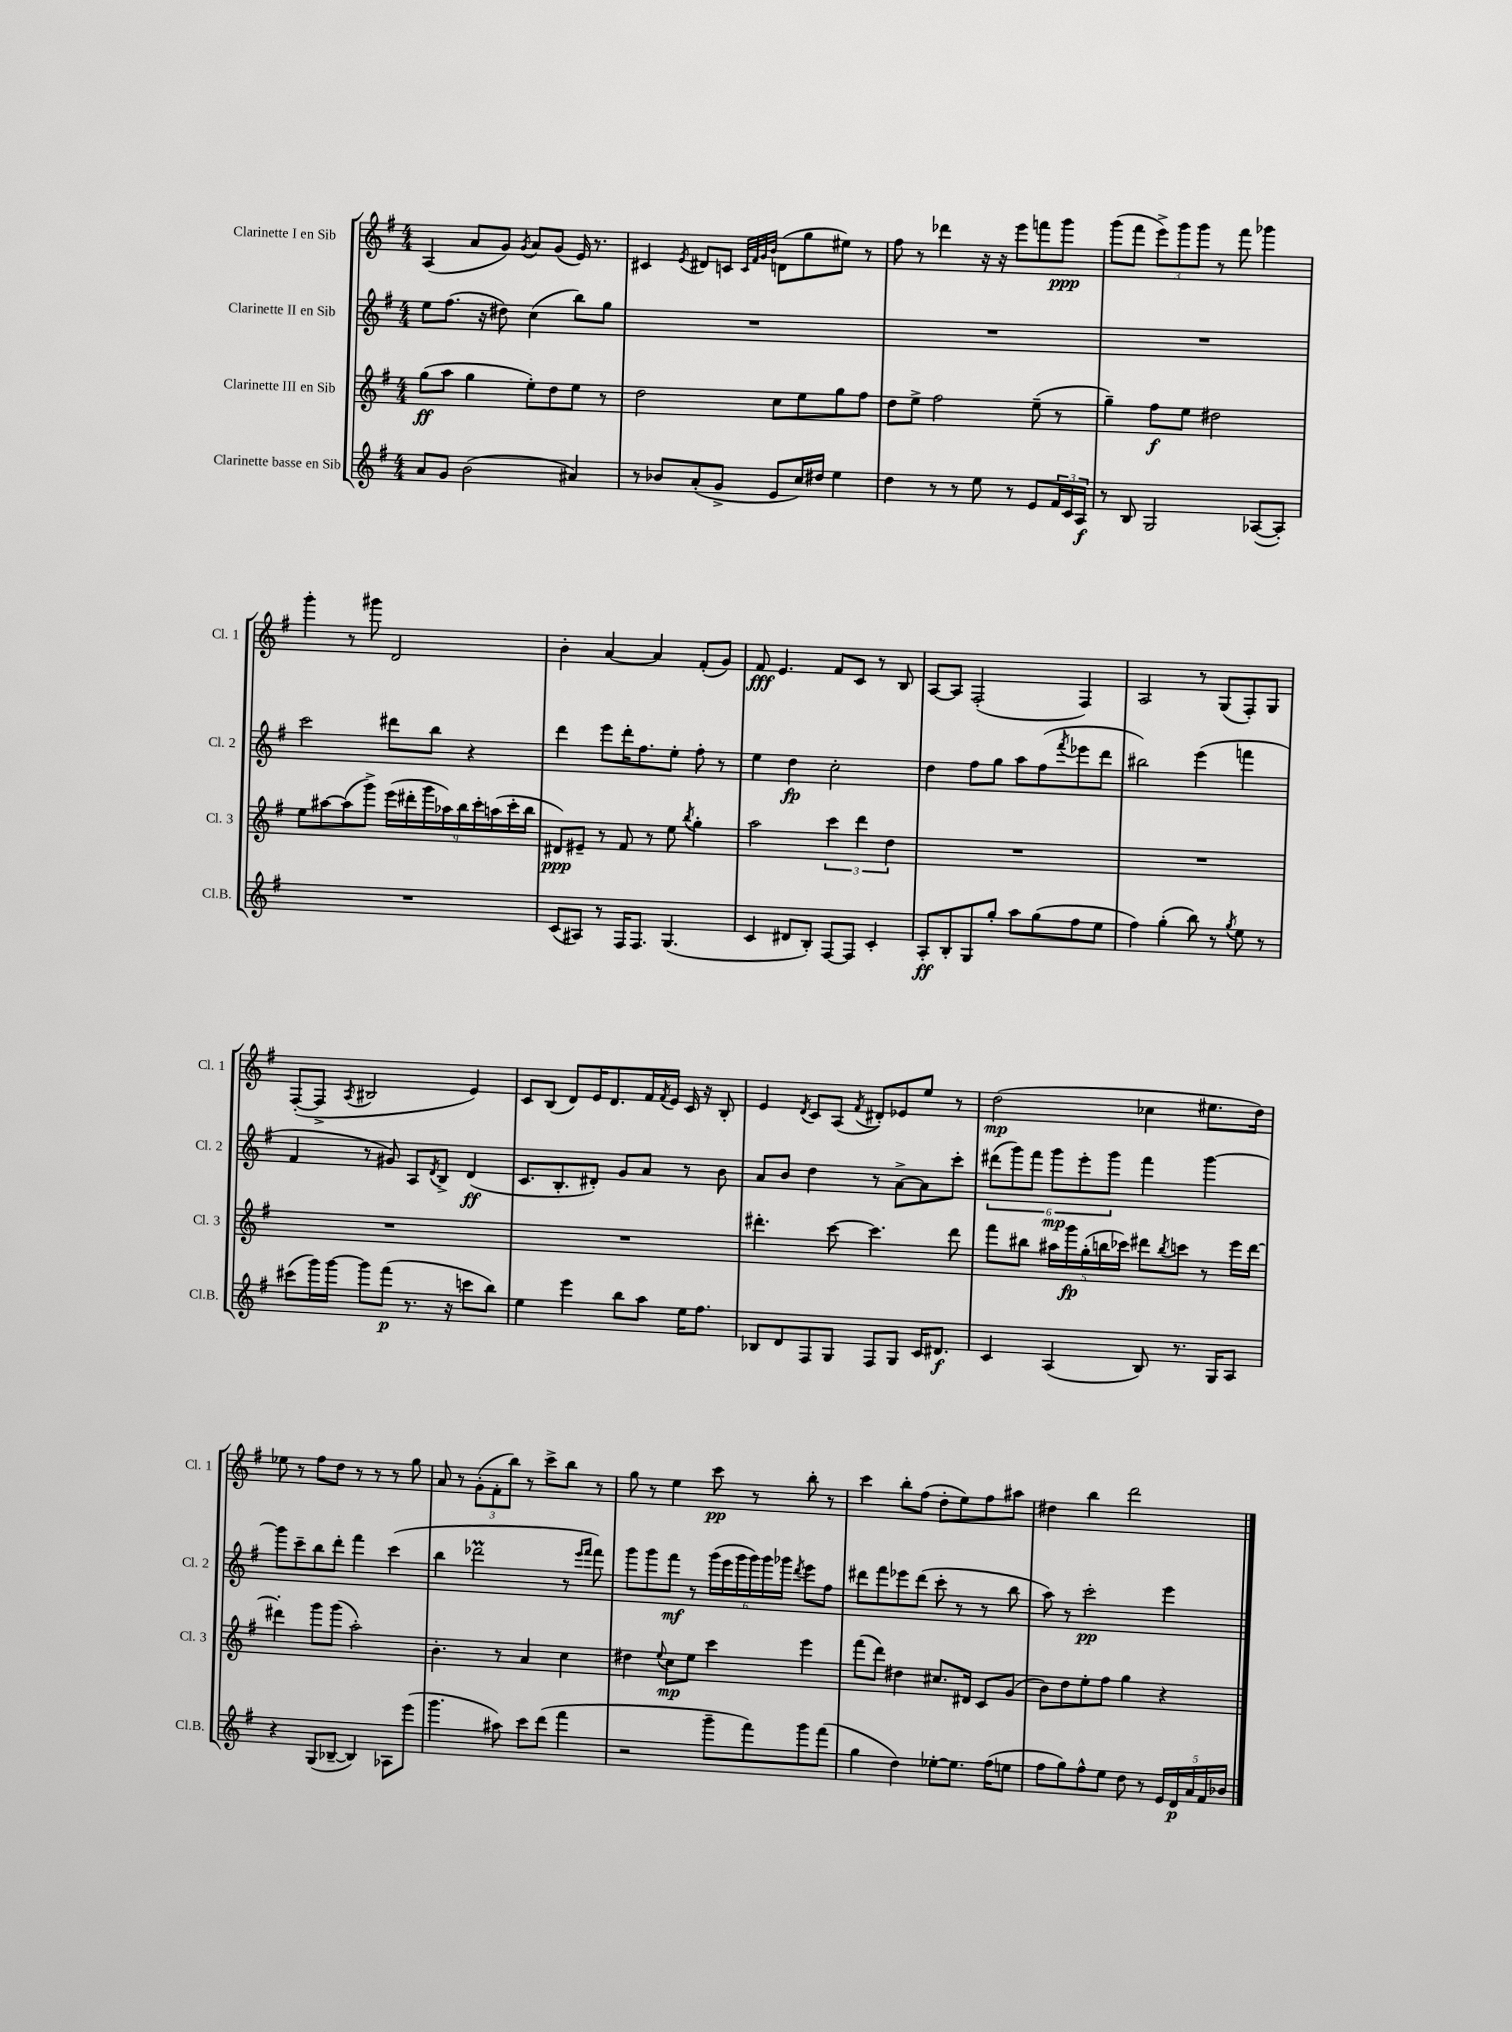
<<
\new StaffGroup <<
\new Staff = "s0" \with { instrumentName = "Clarinette I en Sib" shortInstrumentName = "Cl. 1" } {
    \clef treble \key g \major \numericTimeSignature \time 4/4
    a4( a'8 g'8) \acciaccatura { g'8 } a'8 g'8( e'16) r8. |
    cis'4 \acciaccatura { e'8 } dis'8 c'8 \grace { c'32 fis'32 g'32 b'32 } d'8( g''8 eis''8) r8 |
    fis''8 r8 des'''4 r16 r16 e'''8 f'''8 g'''8\ppp |
    g'''8( fis'''8 \tuplet 3/2 { e'''8->) g'''8 g'''8 } r8 fis'''8 ges'''4 |
    g'''4-. r8 gis'''8 d'2 |
    b'4-. a'4~ a'4 fis'8-.( g'8) |
    fis'8\fff e'4. fis'8 c'8 r8 b8 |
    a8~ a8 fis2-.( fis4) |
    a2 r8 g8( fis8-.) g8 |
    fis8~-.( fis8-> \acciaccatura { a8 } bis2 e'4) |
    c'8 b8( d'8) e'16 d'8. fis'16 \acciaccatura { fis'8 } e'16 c'16 r16 b8-. |
    e'4 \acciaccatura { d'8 } c'8 a8( \acciaccatura { fis'8 } dis'8-.) ees'8 e''8 r8 |
    d''2\mp( ces''4 eis''8. d''16) |
    ees''8 r8 fis''8 d''8 r8 r8 r8 g''8 |
    a'8 r8 \tuplet 3/2 { g'8-.( fis'8-. b''8) } r8 c'''8-> b''8 r8 |
    g''8 r8 e''4 c'''8\pp r8 b''8-. r8 |
    c'''4 b''8-. fis''8( d''8-. e''8) fis''8 ais''8 |
    dis''4 b''4 d'''2 \bar "|." |
}
\new Staff = "s1" \with { instrumentName = "Clarinette II en Sib" shortInstrumentName = "Cl. 2" } {
    \clef treble \key g \major \numericTimeSignature \time 4/4
    e''8 fis''8.( r16 dis''8) c''4( b''8) g''8 |
    R1 |
    R1 |
    R1 |
    c'''2 dis'''8 b''8 r4 |
    d'''4 e'''8 d'''16-. fis''8. e''8-. fis''8-. r8 |
    e''4 d''4\fp c''2-. |
    d''4 fis''8 g''8 a''8 fis''8( \acciaccatura { fis'''8 } ees'''8 d'''8 |
    bis''2) e'''4( f'''4 |
    fis'4 r8 gis'8) a8 \acciaccatura { d'8 } b8-> d'4\ff( |
    c'8. b8.-. dis'8-.) g'8 a'8 r8 b'8 |
    a'8 b'8 d''4 r8 a'8~-> a'8 c'''8-. |
    \tuplet 6/4 { dis'''8( g'''8) fis'''8 g'''8\mp e'''8-. g'''8 } fis'''4 g'''4~ |
    g'''8 c'''8-- b''8 d'''8-. fis'''4 c'''4( |
    b''4 des'''2\prall r8 \grace { e'''16 fis'''16 } fis'''8) |
    g'''8 g'''8 fis'''8\mf r8 \tuplet 6/4 { g'''16( e'''16 g'''16 g'''16) g'''16 ges'''16 } \acciaccatura { d'''8 } e'''8 fis''8 |
    dis'''8 fis'''8 ees'''8 dis'''8( c'''8-. r8 r8 b''8 |
    a''8) r8 c'''2-.\pp e'''4 \bar "|." |
}
\new Staff = "s2" \with { instrumentName = "Clarinette III en Sib" shortInstrumentName = "Cl. 3" } {
    \clef treble \key g \major \numericTimeSignature \time 4/4
    g''8\ff( a''8 g''4 e''8-.) d''8 e''8 r8 |
    d''2 c''8 e''8 g''8 fis''8 |
    d''8 e''8-> fis''2 e''8--( r8 |
    g''4--) fis''8\f e''8 dis''2 |
    e''8 ais''8~ ais''8( g'''8->) \tuplet 9/8 { e'''16( dis'''16-. g'''16 aes''16) b''16 c'''16-. a''16( c'''16-. b''16 } |
    dis'8\ppp) eis'8-- r8 fis'8 r8 e''8 \acciaccatura { b''8 } g''4-. |
    a''2 \tuplet 3/2 { c'''4 d'''4 d''4 } |
    R1 |
    R1 |
    R1 |
    R1 |
    dis'''4.-. c'''8~ c'''4. dis'''8 |
    fis'''8 bis''8 \tuplet 5/4 { ais''16 g'''16\fp g''16-.( b''16 ces'''16) } dis'''8 \acciaccatura { b''8 } c'''8 r8 e'''16 dis'''16~ |
    dis'''4-. g'''8 g'''8( a''2-.) |
    b'4.-. r8 a'4 c''4 |
    dis''4 \appoggiatura { e''8 } c''8\mp e''8 c'''4 e'''4 |
    fis'''8( d'''8) dis''4 cis''8. dis'16 c'8 g'8( |
    b'8) d''8 e''8-. fis''8 g''4 r4 \bar "|." |
}
\new Staff = "s3" \with { instrumentName = "Clarinette basse en Sib" shortInstrumentName = "Cl.B." } {
    \clef treble \key g \major \numericTimeSignature \time 4/4
    a'8 g'8 b'2( ais'4) |
    r8 bes'8 a'8-.( g'8-> e'8 c''16) dis''16 e''4 |
    d''4 r8 r8 e''8 r8 e'8 \tuplet 3/2 { fis'16 c'16 a16\f } |
    r8 b8 g2 aes8~( aes8-.) |
    R1 |
    c'8( ais8) r8 fis16 fis8. g4.( |
    c'4 dis'8 b8-.) fis8~ fis8 c'4-. |
    a8-.\ff b8-. g8 g''8-. a''8 g''8( fis''8 e''8 |
    fis''4) g''4-.( b''8) r8 \acciaccatura { g''8 } e''8 r8 |
    cis'''8( g'''16) g'''16~ g'''8 fis'''8\p( r8. r16 c'''8 b''8) |
    e''4 e'''4 b''8 a''8 e''16 fis''8. |
    bes8 d'8 fis8 g8 fis8 g8 c'16 dis'8.\f |
    c'4 a4( b8) r8. g16 a8 |
    r4 g8( bes8~-- bes4) aes8 e'''8( |
    g'''4. ais''8) c'''8 d'''8( fis'''4 |
    r2 g'''8-- fis'''8) g'''8 fis'''8( |
    g''4 d''4) ees''8~-. ees''8. fis''16( e''8 |
    fis''8 g''8) fis''8-^ e''8 d''8 r8 \tuplet 5/4 { e'16 d'16\p a'16 fis'16 bes'16 } \bar "|." |
}
>>
>>
\layout { \context { \Score \remove "Bar_number_engraver" } }
